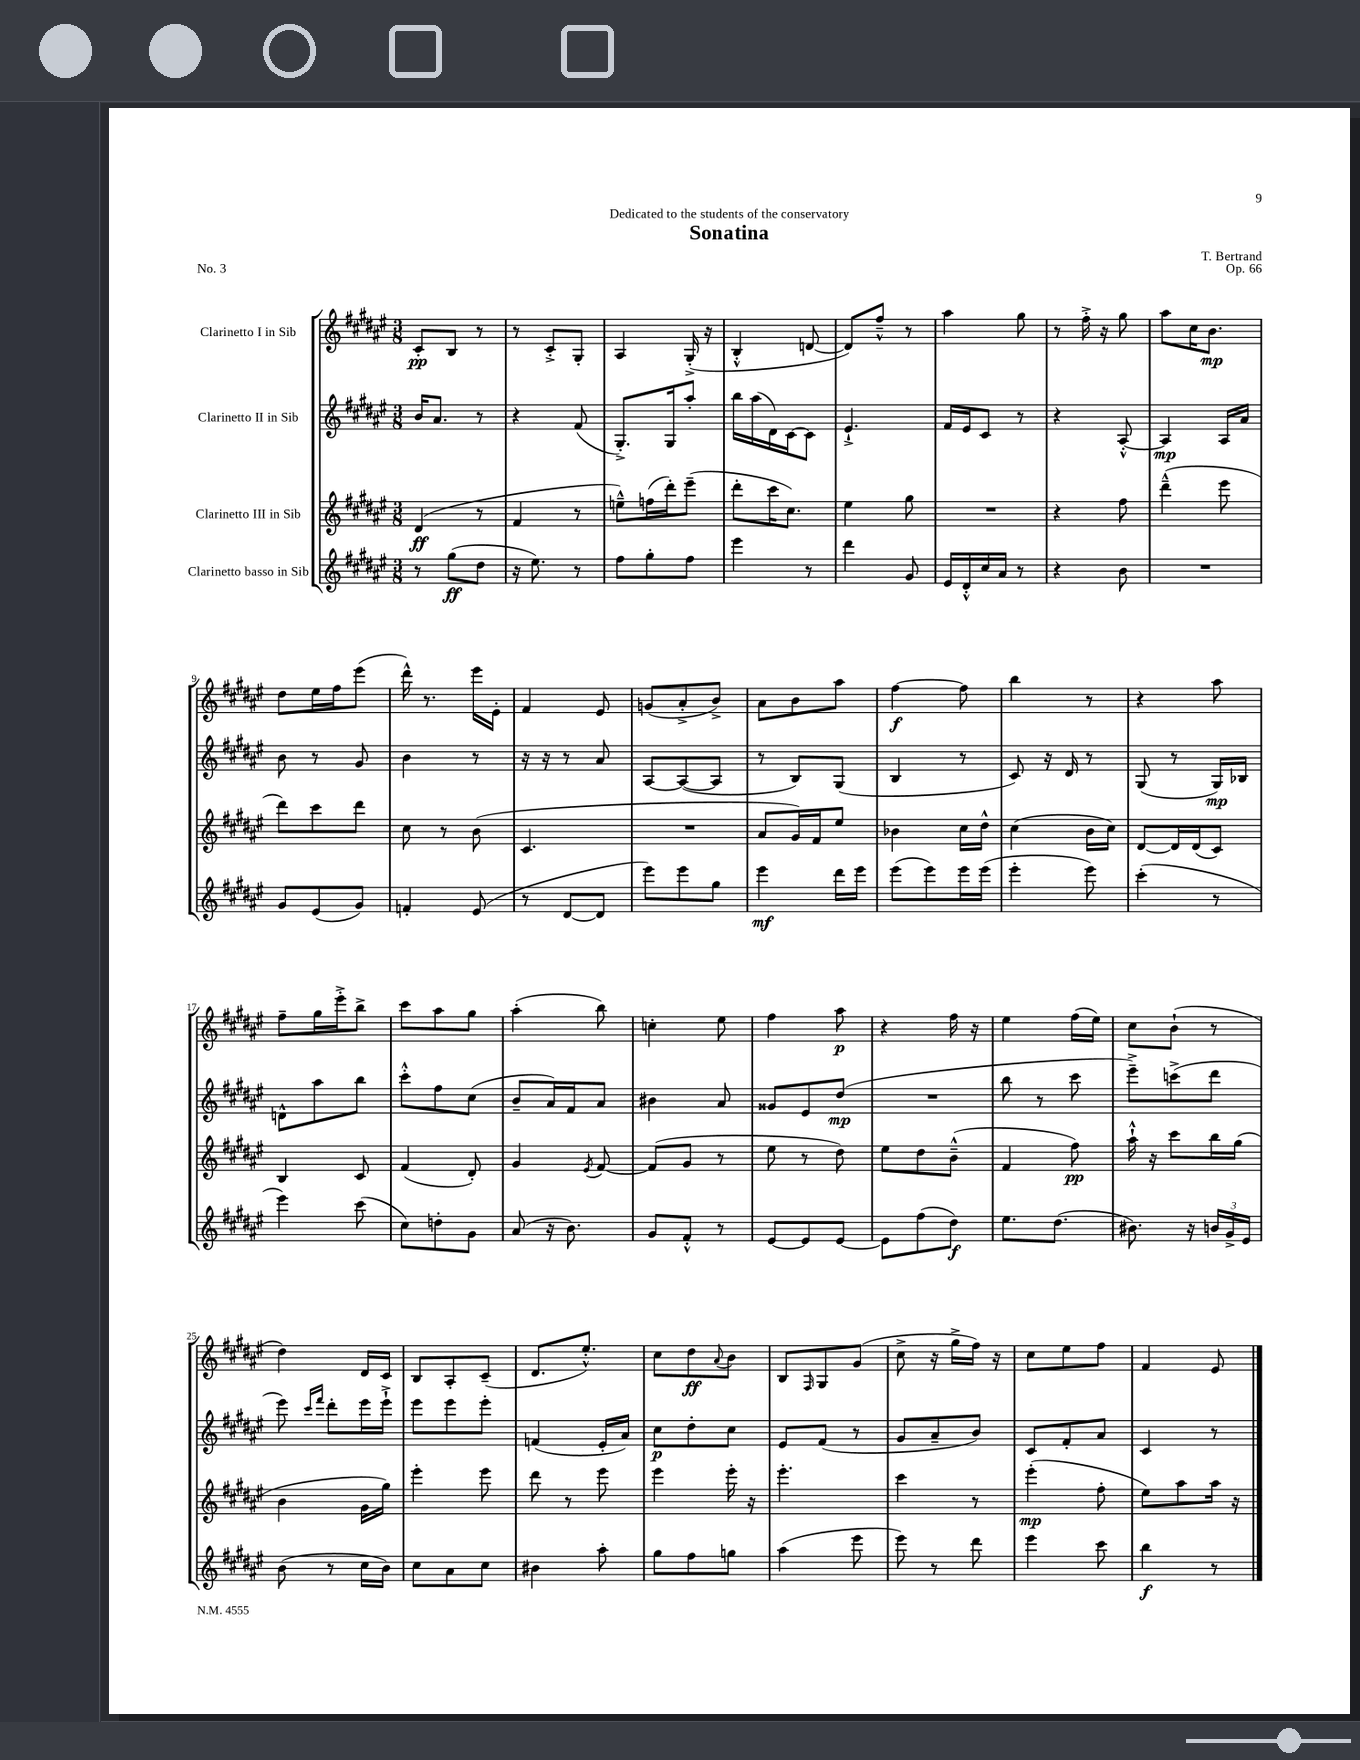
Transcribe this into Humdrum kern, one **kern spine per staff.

**kern	**kern	**kern	**kern
*staff4	*staff3	*staff2	*staff1
*clefG2	*clefG2	*clefG2	*clefG2
*k[f#c#g#d#a#e#]	*k[f#c#g#d#a#e#]	*k[f#c#g#d#a#e#]	*k[f#c#g#d#a#e#]
*M3/8	*M3/8	*M3/8	*M3/8
8r	(4d#/	16b/LK	8c#'/L
.	.	8.a#/J	.
(8gg#\L	.	.	8B/J
8dd#\J	8r	8r	8r
=	=	=	=
16r	4f#/	4r	8r
8.ee#\)	.	.	.
.	.	.	8c#'^/L
8r	8r	(8f#/	8G#'/J
=	=	=	=
8ff#\L	8ee~^^\L)	8.G#'^/L)	4A#/
8gg#'\	(16ff\L	.	.
.	16ddd#'\J)	16G#/k	.
8ff#\J	(8eee#~\J	8aa#'/J	(16G#'^/
.	.	.	16r
=	=	=	=
4eee#\	8ddd#'\L	16bb\LL	4B'^^/
.	.	(16aa#\	.
.	16ccc#\K	16d#\)	.
.	8.cc#\J)	[16c#\J	.
8r	.	8c#\]J	[8d/
=	=	=	=
4ddd#\	4ee#\	4.e#`^/	8d/]L)
.	.	.	8ff#~^^/J
8g#/	8gg#\	.	8r
=	=	=	=
16e#/LL	4.r	16f#/LL	4aa#\
16d#'^^/	.	16e#/J	.
16cc#/	.	8c#/J	.
16a#/JJ	.	.	.
8r	.	8r	8gg#\
=	=	=	=
4r	4r	4r	8r
.	.	.	16ff#'^\
.	.	.	16r
8b\	8ff#\	[8A#'^^/	8gg#\
=	=	=	=
4.r	(4ddd#~^^\	4A#/]	8aa#\L
.	.	.	16cc#\K
.	.	.	8.b\J
.	8eee#\	16A#/LL	.
.	.	16a#/JJ	.
=	=	=	=
8g#/L	8ddd#\L)	8b\	8dd#\L
(8e#/	8ccc#\	8r	16ee#\L
.	.	.	16ff#\J
8g#/J)	8ddd#\J	8g#/	(8eee#\J
=	=	=	=
4f'/	8cc#\	4b\	16ddd#^^\)
.	.	.	8.r
.	8r	.	.
(8e#/	(8b\	8r	16eee#\LL
.	.	.	16e#'\JJ
=	=	=	=
8r	4.c#/	16r	4f#/
.	.	16r	.
[8d#/L	.	8r	.
8d#/]J	.	8a#/	8e#/
=	=	=	=
8eee#\L)	4.r	[8A#/L	(8g/L
8eee#\	.	(8A#/_	8a#'^/
8gg#\J	.	8A#/]J	8b^/J)
=	=	=	=
4eee#\	8a#/L	8r	8a#\L
.	16g#/L)	8B/L)	8b\
.	16f#/J	.	.
16ddd#\LL	8ee#/J	(8G#/J	8aa#\J
16eee#\JJ	.	.	.
=	=	=	=
(8eee#\L	4b-\	4B/	[4ff#\
8eee#\)	.	.	.
16eee#\L	16cc#\LL	8r	8ff#\]
(16eee#\JJ	16dd#^^\JJ	.	.
=	=	=	=
4eee#'\	(4cc#\	8c#/)	4bb\
.	.	16r	.
.	.	16d#/	.
8eee#\)	16b\LL	8r	8r
.	16cc#\JJ)	.	.
=	=	=	=
(4ccc#'\	[8d#/L	(8G#/	4r
.	16d#/]L	8r	.
.	(16d#/J	.	.
8r	8c#/J)	16G#/LL)	8aa#\
.	.	16B-/JJ	.
=	=	=	=
4eee#\)	4B/	8d^^\L	8ff#~\L
.	.	8aa#\	16gg#\L
.	.	.	16eee#'^\J
(8ccc#\	8c#/	8bb\J	8bb^\J
=	=	=	=
8cc#\L)	(4f#/	8ccc#'^^\L	8ccc#\L
8dd'\	.	8ff#\	8aa#\
8g#\J	8d#'/)	(8cc#\J	8gg#\J
=	=	=	=
(8a#/	4g#/	8b~/L	(4aa#'\
16r	.	16a#/L)	.
8.b\)	.	16f#/J	.
.	8qe#/	.	.
.	[8f#/	8a#/J	8bb\)
=	=	=	=
8g#/L	(8f#/]L	4b#\	4cc'\
8f#'^^/J	8g#/J	.	.
8r	8r	8a#/	8ee#\
=	=	=	=
[8e#/L	8ee#\	8g##/L	4ff#\
8e#/]	8r	8e#/	.
[8e#/J	8dd#\)	(8dd#/J	8aa#\
=	=	=	=
8e#\]L	8ee#\L	4.r	4r
(8ff#\	8dd#\	.	.
8dd#\J)	(8b~^^\J	.	16ff#\
.	.	.	16r
=	=	=	=
8.ee#\L	4f#/	8bb\	4ee#\
.	.	8r	.
(8.dd#\J	.	.	.
.	8ff#\)	8ccc#\	(16ff#\LL
.	.	.	16ee#\JJ)
=	=	=	=
8.b#\)	16aa#`^^\	8eee#~^\L)	8cc#\L
.	16r	.	.
.	8ccc#\L	(8ccc^\	(8b`\J
16r	.	.	.
24b/LL	16bb\L	8ddd#\J	8r
24g#^/	.	.	.
.	(16gg#\JJ	.	.
24e#/JJ	.	.	.
=	=	=	=
(8b\	4b\	8eee#\)	4dd#\)
.	.	16qqccc#/LL	.
.	.	16qqfff#/JJ	.
8r	.	8ddd#'\L	.
16cc#\LL	16g#\LL	16eee#\L	16d#/LL
16b\JJ)	16gg#\JJ)	16eee#`^\JJ	16c#/JJ
=	=	=	=
8cc#\L	4eee#'\	8eee#\L	8B/L
8a#\	.	8eee#\	8A#'/
8cc#\J	8eee#\	8eee#'\J	(8c#~/J
=	=	=	=
4b#\	8ddd#\	(4f/	8.d#/L
.	8r	.	.
.	.	.	8.ee#'^^/J)
8aa#'\	8eee#\	16e#'/LL	.
.	.	16a#/JJ)	.
=	=	=	=
8gg#\L	4eee#\	8cc#\L	8cc#\L
8ff#\	.	8dd#'\	8dd#\
.	.	.	8qqa#/
8gg\J	16eee#'\	8cc#\J	8b\J
.	16r	.	.
=	=	=	=
(4aa#\	4.eee#'\	8e#/L	8B/L
.	.	.	16qqF#/
.	.	(8f#/J	8G#/
8eee#\	.	8r	(8g#/J
=	=	=	=
8eee#\)	4ccc#\	8g#/L	8cc#^\
8r	.	8a#~/	16r
.	.	.	16gg#^\LL
8ddd#\	8r	8b/J)	16ff#\JJ)
.	.	.	16r
=	=	=	=
4eee#\	(4eee#'\	8c#/L	8cc#\L
.	.	8f#'/	8ee#\
8ccc#\	8ff#'\	8a#/J	8ff#\J
=	=	=	=
4bb\	8ee#\L)	4c#/	4f#/
.	8aa#\	.	.
8r	16aa#\Jk	8r	8e#/
.	16r	.	.
==	==	==	==
*-	*-	*-	*-
